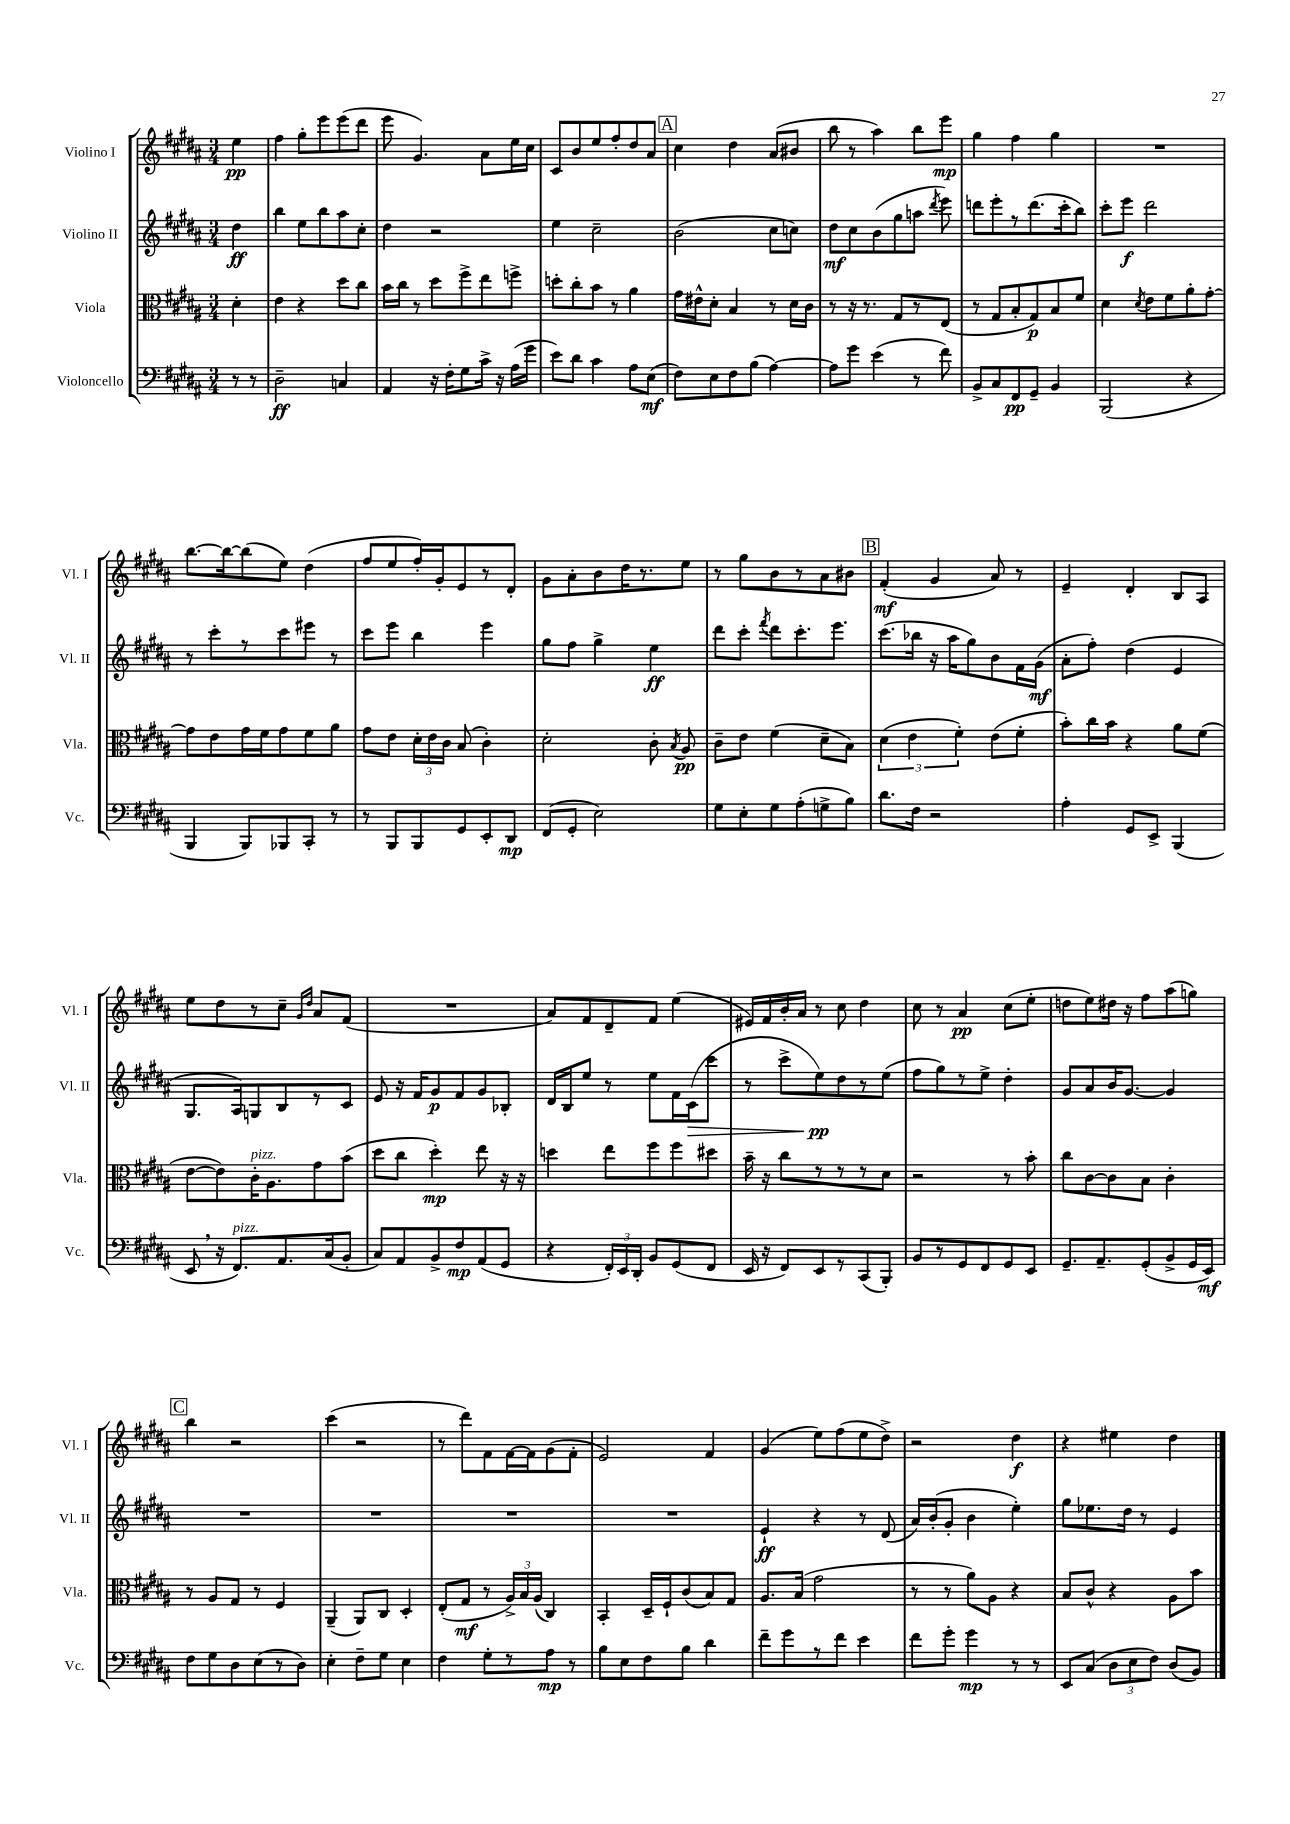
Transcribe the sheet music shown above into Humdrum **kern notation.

**kern	**kern	**kern	**kern
*staff4	*staff3	*staff2	*staff1
*clefF4	*clefC3	*clefG2	*clefG2
*k[f#c#g#d#a#]	*k[f#c#g#d#a#]	*k[f#c#g#d#a#]	*k[f#c#g#d#a#]
*M3/4	*M3/4	*M3/4	*M3/4
8r	4d#'\	4dd#\	4ee\
8r	.	.	.
=	=	=	=
2D#~\	4e\	4bb\	4ff#\
.	4r	8ee\L	8gg#'\L
.	.	8bb\	8eee\
4C/	8dd#\L	8aa#\	(8eee\
.	8cc#\J	8cc#'\J	8ddd#\J
=	=	=	=
4AA#/	16b\LL	4dd#\	8eee\
.	16cc#\JJ	.	.
.	8r	.	4.g#/)
16r	8dd#\L	2r	.
16F#'\LK	.	.	.
8G#\	8ff#^\	.	.
16c#^\Jk	8ee\	.	8a#\L
16r	.	.	.
(16A#\LL	8ff^\J	.	16ee\L
16g#\JJ	.	.	16cc#\JJ
=	=	=	=
8e\L)	8dd'\L	4ee\	8c#/L
8d#\J	8cc#'\	.	8b/
4c#\	8b\J	2cc#~\	8ee/
.	8r	.	8ff#'/
8A#\L	4a#\	.	8dd#/
(8E\J	.	.	8a#/J
=	=	=	=
8F#\L)	16g#\LL	(2b\	4cc#\
.	16e#^^\J	.	.
8E\	8d#'\J	.	.
8F#\	4B/	.	4dd#\
(8B\J	.	.	.
[4A#\)	8r	8cc#\L	(8a#/L
.	16d#\LL	8cc\J)	8b#/J
.	16c#\JJ	.	.
=	=	=	=
8A#\]L	8r	8dd#\L	8bb\
8g#\J	16r	8cc#\	8r
.	8.r	.	.
(4e\	.	(8b\	4aa#\)
.	8G#/L	8gg#\	.
8r	8r	8aa\J	8bb\L
.	.	8qddd#/	.
8f#\)	(8E/J	8eee\)	8eee\J
=	=	=	=
8BB^/L	8r	8ddd\L	4gg#\
8C#/	8G#/L	8eee'\	.
8FF#/	8B'/	8r	4ff#\
8GG#~/J	8G#/)	(8.ddd\	.
4BB/	8B/	.	4gg#\
.	.	16ccc#'\k	.
.	8f#/J	8bb\J)	.
=	=	=	=
(2BBB/	4d#\	8ccc#'\L	2.r
.	.	8eee\J	.
.	8qd#/	.	.
.	8e\L	2ddd#\	.
.	8f#\	.	.
4r	8a#'\	.	.
.	[8g#'\J	.	.
=	=	=	=
4BBB/	8g#\]L	8r	[8.bb\L
.	8e\	8ccc#'\L	.
.	.	.	16bb\_k
8BBB/L)	16g#\L	8r	(8bb\]
.	16f#\J	.	.
8BBB-/	8g#\	8ccc#\	8ee\J)
8CC#'/J	8f#\	8eee#\J	(4dd#\
8r	8a#\J	8r	.
=	=	=	=
8r	8g#\L	8ccc#\L	8ff#/L
8BBB/L	8e\J	8eee\J	8ee/
8BBB/	24d#'\LL	4bb\	16ff#'/L)
.	24e\	.	.
.	.	.	16g#'/J
.	24c#\JJ	.	.
8GG#/	(8B/	.	8e/
8EE'/	4c#'\)	4eee\	8r
8DD#/J	.	.	8d#'/J
=	=	=	=
(8FF#/L	2d#'\	8gg#\L	8g#\L
8GG#'/J	.	8ff#\J	8a#'\
2E\)	.	4gg#^\	8b\
.	.	.	16dd#\K
.	.	.	8.r
.	8c#'\	4ee\	.
.	8qB/	.	.
.	8A#/	.	8ee\J
=	=	=	=
8G#\L	8c#~\L	8ddd#\L	8r
8E'\	8e\J	8ccc#'\J	8gg#\L
.	.	8qfff#/	.
8G#\	(4f#\	8ddd#\L	8b\
(8A#'\	.	8.ccc#'\	8r
8G^\	8d#~\L	.	8a#\
.	.	8.eee\J	.
8B\J)	8B\J)	.	8b#\J
=	=	=	=
8.d#\L	(6d#\	(8.ccc#\L	(4f#'/
.	6e\	.	.
16F#\Jk	.	16bb-\Jk	.
2r	.	16r	4g#/
.	.	16aa#\LK	.
.	6f#'\)	.	.
.	.	8gg#\)	.
.	(8e\L	8b\	8a#/)
.	8f#'\J	16f#\L	8r
.	.	(16g#\JJ	.
=	=	=	=
4A#'\	8b'\L)	8a#'\L	4e~/
.	16cc#\L	8ff#'\J)	.
.	16b\JJ	.	.
8GG#/L	4r	(4dd#\	4d#'/
8EE^/J	.	.	.
(4BBB/	8a#\L	4e/	8B/L
.	(8f#\J	.	8A#/J
=	=	=	=
8EE/	[8e\L	8.G#/L	8ee\L
16r	8e\])	.	8dd#\
8.FF#/L)	.	16A#/k)	.
.	16c#'\K	8G/	8r
.	8.A#\	.	.
8.AA#/	.	8B/	8cc#~\J
.	.	.	16qqg#/LL
.	.	.	16qqdd#/JJ
.	8g#\	8r	8a#/L
(16C#/k	.	.	.
8BB'/J	(8b\J	8c#/J	(8f#/J
=	=	=	=
8C#/L)	8dd#\L	8e/	2.r
8AA#/	8cc#\J	16r	.
.	.	16f#/LK	.
8BB^/	4dd#'\)	8g#/	.
8F#/	.	8f#/	.
(8AA#/	8ee\	8g#/	.
8GG#/J	16r	8B-'/J	.
.	16r	.	.
=	=	=	=
4r	4dd\	16d#/LL	8a#/L)
.	.	16B/J	.
.	.	8ee/J	8f#/
24FF#'/LL)	8ee\L	8r	8d#~/
24EE/	.	.	.
24DD#'/JJ	.	.	.
8BB/L	8ff#\	8ee\L	8f#/J
(8GG#/	8ff#\	16f#\L	(4ee\
.	.	(16c#\J	.
8FF#/J	8dd#\J	8ccc#\J	.
=	=	=	=
16EE/	16b~\	8r	16e#/LL)
16r	16r	.	16f#/
8FF#/L)	8cc#\L	8ccc#^\L	16b'/
.	.	.	16a#/JJ
8EE/	8r	8ee\)	8r
8r	8r	8dd#\	8cc#\
(8CC#/	8r	8r	4dd#\
8BBB'/J)	8d#\J	(8ee\J	.
=	=	=	=
8BB/L	2r	8ff#\L	8cc#\
8r	.	8gg#\)	8r
8GG#/	.	8r	4a#/
8FF#/	.	8ee^\J	.
8GG#/	8r	4dd#'\	(8cc#\L
8EE/J	8b'\	.	8ee'\J
=	=	=	=
8.GG#~/L	8cc#\L	8g#/L	8dd\L
.	[8c#\	8a#/	8ee\)
8.AA#~/	.	.	.
.	8c#\]	16b/K	16dd#\Jk
.	.	[8.g#/J	16r
(8GG#'/	8B\J	.	8ff#\L
8BB^/	4c#'\	4g#/]	(8aa#\
16GG#/L	.	.	8gg\J)
16EE/JJ)	.	.	.
=	=	=	=
8F#\L	8r	2.r	4bb\
8G#\	8A#/L	.	.
8D#\	8G#/J	.	2r
(8E\	8r	.	.
8r	4F#/	.	.
8D#\J)	.	.	.
=	=	=	=
4E'\	(4AA#~/	2.r	(4ccc#\
8F#~\L	8AA#/L)	.	2r
8G#\J	8C#/J	.	.
4E\	4D#'/	.	.
=	=	=	=
4F#\	(8E'/L	2.r	8r
.	8G#/J	.	8ddd#\L)
8G#'\L	8r	.	8f#\
8r	24A#^/LL)	.	[16f#\L
.	24B/	.	.
.	.	.	16f#\]J
.	(24A#/JJ	.	.
8A#\J	4C#/)	.	(8g#\
8r	.	.	8f#'\J
=	=	=	=
8B\L	4BB'/	2.r	2e/)
8E\	.	.	.
8F#\	16D#~/LL	.	.
.	16F#`/J	.	.
8B\J	(8c#/	.	.
4d#\	8B/)	.	4f#/
.	8G#/J	.	.
=	=	=	=
8f#~\L	8.A#/L	4e`/	(4g#/
8g#\	.	.	.
.	(16B/Jk	.	.
8r	2g#\	4r	8ee\L)
8f#\J	.	.	(8ff#\
4e\	.	8r	8ee\
.	.	(8d#/	8dd#^\J)
=	=	=	=
8f#\L	8r	16a#/LL)	2r
.	.	(16b'/J	.
8g#'\J	8r	8g#'/J	.
4g#\	8a#\L)	4b\	.
.	8A#\J	.	.
8r	4r	4ee'\)	4dd#\
8r	.	.	.
=	=	=	=
8EE/L	8B/L	8gg#\L	4r
(8C#/J	8c#^^/J	8.ee-\	.
12D#\L	4r	.	4ee#\
.	.	16dd#\Jk	.
12E\	.	.	.
.	.	8r	.
12F#\J)	.	.	.
(8D#/L	8A#\L	4e/	4dd#\
8BB/J)	8b\J	.	.
==	==	==	==
*-	*-	*-	*-
